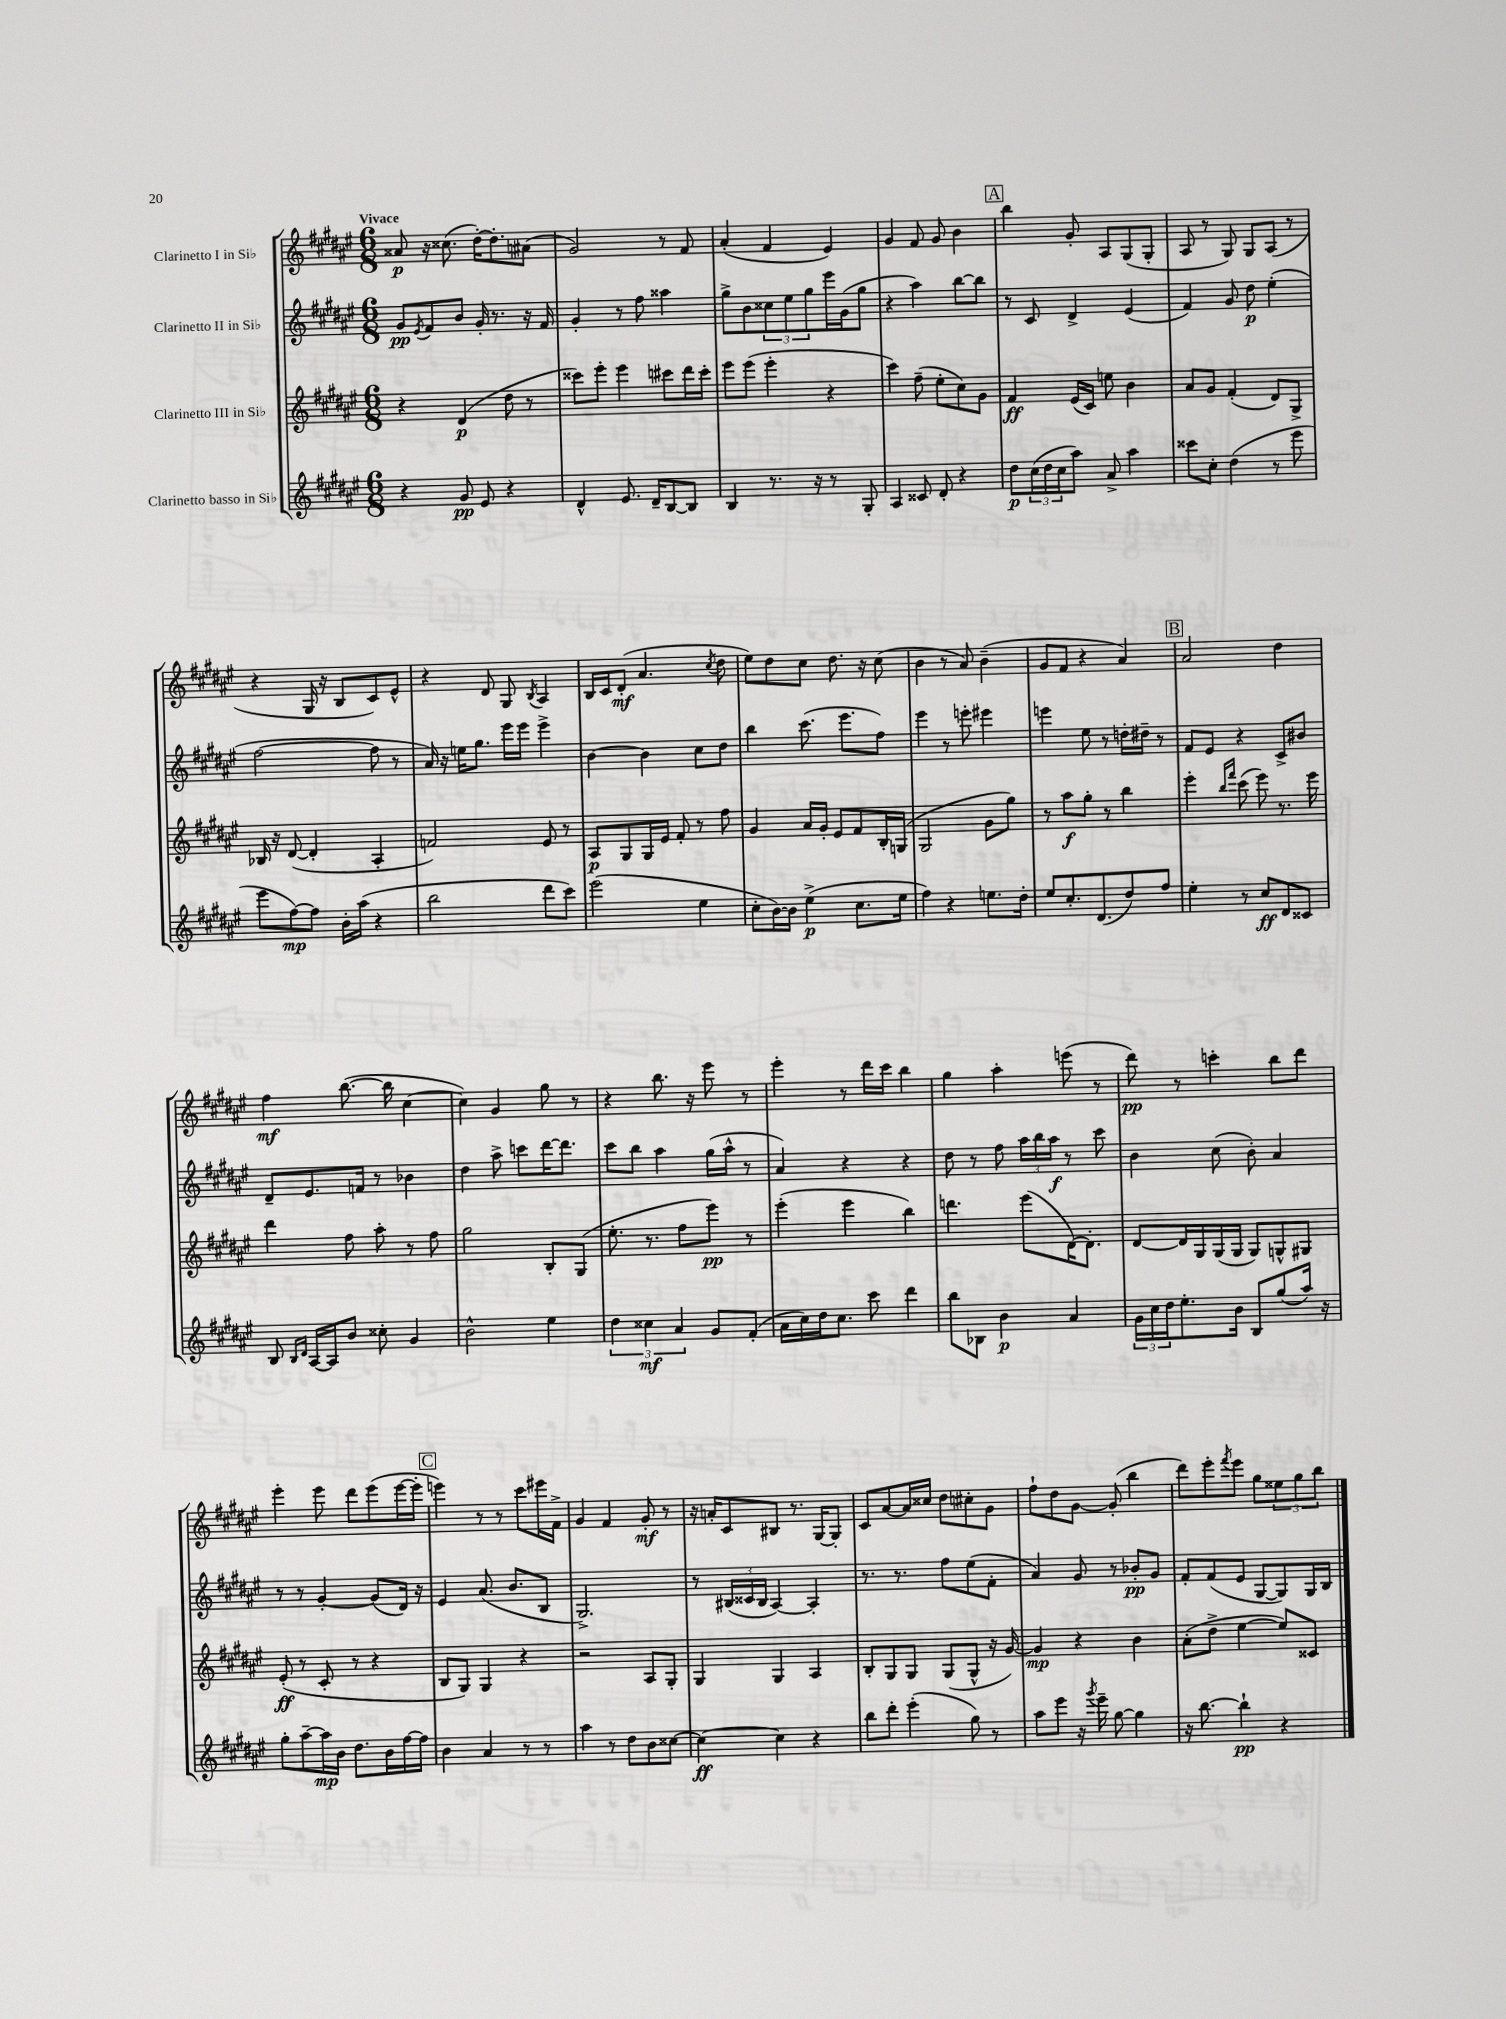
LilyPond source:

<<
\new StaffGroup <<
\new Staff = "s0" \with { instrumentName = "Clarinetto I in Sib" } {
    \clef treble \key fis \major \numericTimeSignature \time 6/8 \tempo "Vivace"
    aisis'8\p r16 cisis''8.( dis''16~-.) dis''8.-. ais'8( |
    gis'2) r8 fis'8 |
    ais'4-.( fis'4 eis'4) |
    gis'4 fis'8 gis'8 b'4 |
    \mark \markup { \box "A" } b''4 gis'8-. ais8 gis8( gis8-. |
    ais8 r8 gis8) gis8 ais8( r8 |
    r4 gis16 r16 b8 cis'8) eis'8-^ |
    r4 dis'8 gis8 \acciaccatura { b8 } ais4 |
    b16 cis'16 dis'8-.\mf( ais'4. \acciaccatura { cis''8 } dis''8 |
    eis''8) dis''8 cis''8 dis''8. r16 cis''8( |
    b'4 r8 ais'8) b'4--( |
    gis'8 fis'8 r4 ais'4) |
    \mark \markup { \box "B" } ais'2 dis''4 |
    fis''4\mf b''8.~( b''16 cis''4~ |
    cis''4) gis'4 gis''8 r8 |
    r4 b''8. r16 eis'''8 r8 |
    eis'''4-. r8 dis'''16 cis'''16 b''4 |
    gis''4 ais''4-. e'''8( r8 |
    dis'''8\pp) r8 c'''4-. b''8 dis'''8 |
    eis'''4-. eis'''8 dis'''8 eis'''8( eis'''16~ eis'''16-. |
    \mark \markup { \box "C" } e'''4) r8 r8 cis'''8 eis'''16 fis'16-> |
    gis'4 fis'4 gis'8-.\mf r8 |
    r16 a'16-. cis'8 bis8 r8. gis16~ gis8-. |
    cis'8 ais'8~ ais'16 cisis''16 dis''8 cis''8-. gis'8 |
    fis''8-! dis''8 gis'8~ gis'8-.( b''4 |
    dis'''8) eis'''8-. \acciaccatura { fis'''8 } eis'''8 gis''8 \tuplet 3/2 { eisis''8 gis''8 b''8 } \bar "|." |
}
\new Staff = "s1" \with { instrumentName = "Clarinetto II in Sib" } {
    \clef treble \key fis \major \numericTimeSignature \time 6/8
    gis'8\pp \acciaccatura { eis'8 } fis'8 b'8 gis'16-. r8. r16 fis'16 |
    gis'4-. r8 fis''8 aisis''4 |
    gis''8-> b'8 \tuplet 3/2 { cisis''8 eis''8 gis''8 } eis'''16 gis'16( gis''8 |
    r4 ais''4) b''8~ b''8 |
    \mark \markup { \box "A" } r8 cis'8 dis'4-> eis'4( |
    fis'4) gis'8 dis''8\p eis''4-.( |
    fis''2~ fis''8 r8 |
    ais'16) r16 e''16 gis''8. eis'''16 eis'''16 eis'''4-> |
    b'4~ b'4 cis''8 dis''8 |
    b''4 cis'''8.( eis'''8. fis''8) |
    eis'''4 r8 e'''8-. eis'''4 |
    e'''4 eis''8 r8 d''16-. dis''16-- r8 |
    \mark \markup { \box "B" } fis'8 eis'8 r4 cis'8-> bis'8 |
    dis'8-- eis'8. f'16 r8 bes'4 |
    dis''4 ais''8-> c'''8 dis'''16~ dis'''8. |
    cis'''8 b''8 ais''4 gis''16( ais''16-^ r8 |
    ais'4) r4 r4 |
    dis''8 r8 fis''8 \tuplet 3/2 { ais''16 b''16 ais''16\f } r8 cis'''8 |
    b'4 cis''8( b'8-.) ais'4 |
    r8 r8 gis'4~-. gis'8( dis'16) r16 |
    \mark \markup { \box "C" } eis'4 ais'8.( b'8. b8 |
    gis2.->) |
    r8 \tuplet 3/2 { bis16( cisis'16 bis16 } ais4~) ais4-. |
    r8. r8. fis''8 eis''8( fis'8-. |
    ais'4) gis'8 r8 bes'8-.\pp gis'8 |
    fis'8-. fis'8( eis'8 gis8~ gis8) gis16 b16 \bar "|." |
}
\new Staff = "s2" \with { instrumentName = "Clarinetto III in Sib" } {
    \clef treble \key fis \major \numericTimeSignature \time 6/8
    r4 dis'4\p( dis''8 r8 |
    cisis'''8) eis'''8-. eis'''4 cis'''8 dis'''16 cis'''16-. |
    eis'''8 eis'''8( eis'''4-. r4 |
    cis'''4) fis''8--( eis''8-. cis''8) gis'8 |
    \mark \markup { \box "A" } fis'4\ff eis'16( cis'16) e''8 b'4 |
    ais'8 gis'8 fis'4-.( dis'8) gis8-> |
    bes16 r16 dis'8~( dis'4-. ais4-. |
    f'2) eis'8 r8 |
    ais8\p gis8 gis16 eis'16 fis'8-. r8 fis''8 |
    gis'4 ais'16 gis'16-. eis'8 fis'8 b16-. g16( |
    gis2 gis'8 gis''8) |
    r8 ais''8\f gis''8-. r8 b''4 |
    \mark \markup { \box "B" } eis'''4-. \grace { b''16 fis'''16 } cis'''8( eis'''8) r8. eis'''16 |
    dis'''4 fis''8 ais''8-. r8 fis''8 |
    gis''2 b8-. gis8( |
    eis''8.-. r8. fis''8 eis'''8\pp) r8 |
    eis'''4-.( eis'''4 b''4) |
    d'''4. eis'''8( dis'16~) dis'8.-. |
    dis'8~ dis'16 gis16 gis16( gis16 gis8) g8-^ gis8 |
    eis'8-.\ff( r8 cis'8-. r8 r4 |
    \mark \markup { \box "C" } b8 gis8) gis4 r4 |
    r2 ais8 gis8-. |
    gis4 gis4 ais4 |
    b8-. gis8 gis8 gis8( gis8-^ r16 gis'16~) |
    gis'4\mp r4 b'4 |
    ais'8-.( dis''8-> eis''4~ eis''8) cisis'8 \bar "|." |
}
\new Staff = "s3" \with { instrumentName = "Clarinetto basso in Sib" } {
    \clef treble \key fis \major \numericTimeSignature \time 6/8
    r4 gis'8\pp eis'8 r4 |
    dis'4-^ eis'8. dis'16-- b8~ b8 |
    b4 r8. r16 r8 gis8-. |
    ais4 cisis'8 dis'8-. r4 |
    \mark \markup { \box "A" } dis''8\p \tuplet 3/2 { cis''16( dis''16 cis''16 } ais''8) ais'8-> ais''4 |
    cisis'''8 cis''8-. dis''4( r8 eis'''8 |
    eis'''8 fis''8~\mp) fis''8 b'16-. ais''16( r4 |
    b''2 dis'''8 cis'''8) |
    eis'''2( eis''4 |
    cis''8-. b'16~) b'16 eis''4->\p( cis''8. eis''16 |
    fis''4) r4 e''8. dis''16-. |
    eis''8 cis''8.-. dis'8.( dis''8) fis''8 |
    \mark \markup { \box "B" } eis''4-. r8 cis''8\ff dis'8 cisis'8 |
    b8 \grace { b16 dis'16 } ais16~ ais16 b'8 cisis''8-. gis'4 |
    b'2-^ eis''4 |
    \tuplet 3/2 { dis''4 cisis''4\mf ais'4 } gis'8 fis'8-.( |
    ais'16 cis''16) dis''16 cis''8. cis'''8 dis'''4 |
    b''8 bes8 b'4\p ais'4 |
    \tuplet 3/2 { gis'16 cis''16 dis''16 } eis''8.-. b'16 b8 gis''8( ais''16) r16 |
    gis''8-. ais''8~-- ais''16\mp b'16 dis''8. b'16 fis''16~ fis''16 |
    \mark \markup { \box "C" } b'4 ais'4 r8 r8 |
    ais''4 r8 dis''8 b'8 cisis''8~ |
    cisis''4~\ff cisis''4 r4 |
    b''8 dis'''8-. eis'''4-.( gis''8) r8 |
    ais''8 eis'''8 r16 \acciaccatura { gis'''8 } eis'''16-- gis''8~ gis''4 |
    r16 b''8.~ b''4-!\pp r4 \bar "|." |
}
>>
>>
\layout { \context { \Score \remove "Bar_number_engraver" } }
